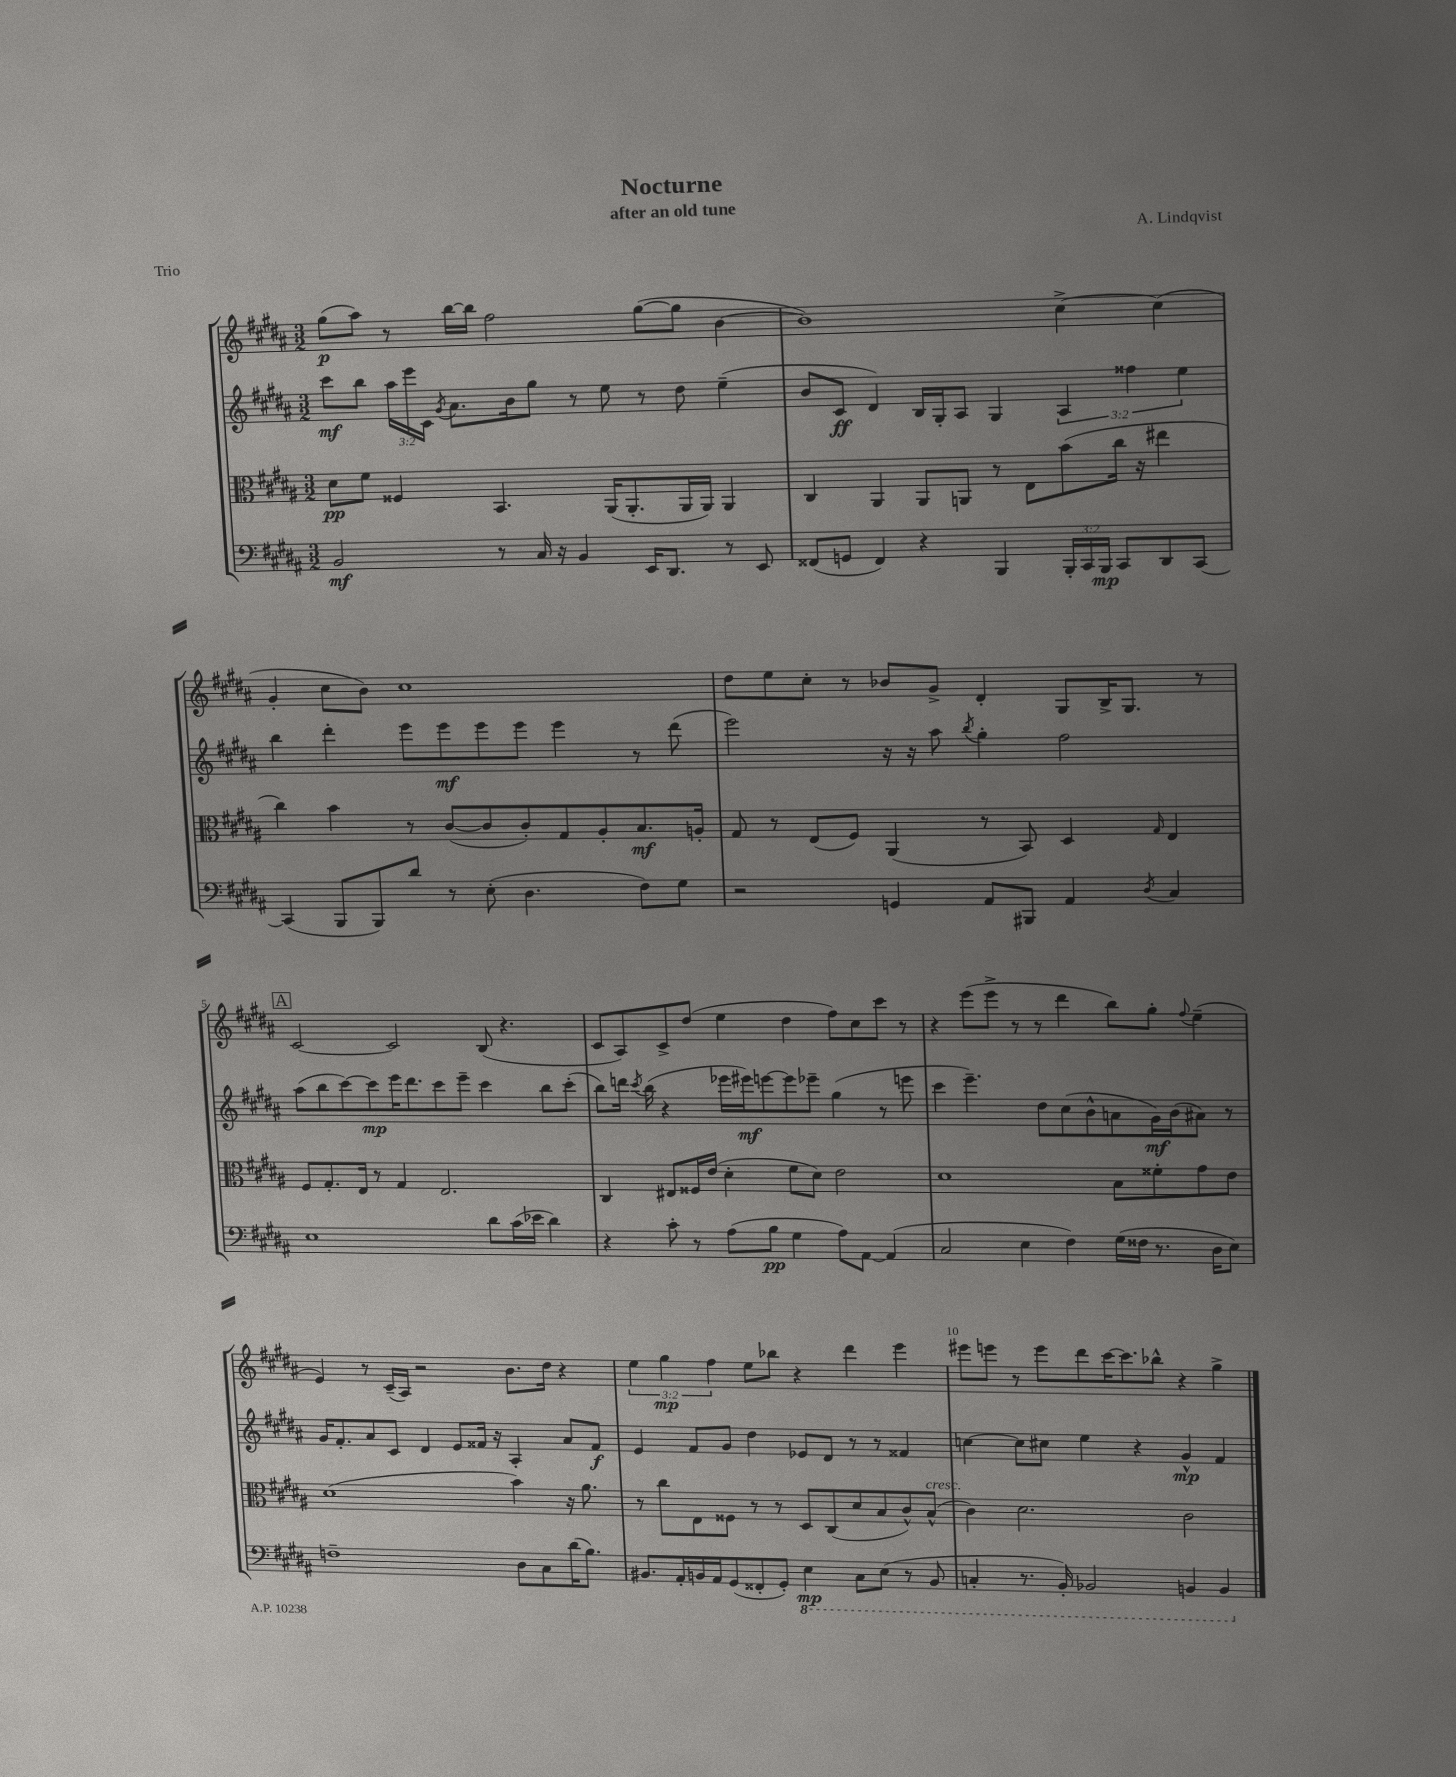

**kern	**dynam	**kern	**dynam	**kern	**dynam	**kern	**dynam
*part4	*part4	*part3	*part3	*part2	*part2	*part1	*part1
*staff4	*staff4	*staff3	*staff3	*staff2	*staff2	*staff1	*staff1
*clefF4	*	*clefC3	*	*clefG2	*	*clefG2	*
*k[f#c#g#d#a#]	*	*k[f#c#g#d#a#]	*	*k[f#c#g#d#a#]	*	*k[f#c#g#d#a#]	*
*M3/2	*	*M3/2	*	*M3/2	*	*M3/2	*
=1	=1	=1	=1	=1	=1	=1	=1
2BB/	mf	8d#\L	pp	8ccc#\L	mf	(8gg#\L	p
.	.	8f#\J	.	8bb\J	.	8aa#\J)	.
.	.	4F##X/	.	24aa#\LL	.	8r	.
.	.	.	.	24eee\	.	.	.
.	.	.	.	24c#\JJ	.	.	.
.	.	.	.	8qg#/	.	.	.
.	.	.	.	8.a#\L	.	[16bb\LL	.
.	.	.	.	.	.	16bb\JJ]	.
8r	.	4.BB/	.	.	.	2ff#\	.
.	.	.	.	16b\k	.	.	.
16C#/	.	.	.	8gg#\J	.	.	.
16r	.	.	.	.	.	.	.
4BB/	.	.	.	8r	.	.	.
.	.	(16AA#/KL	.	8ee\	.	.	.
.	.	8.AA#'/	.	.	.	.	.
16EE/KL	.	.	.	8r	.	([8gg#\L	.
8.DD#/J	.	.	.	.	.	.	.
.	.	16AA#/L	.	8dd#\	.	8gg#\J]	.
.	.	16AA#/JJ)	.	.	.	.	.
8r	.	4AA#/	.	(4ee~\	.	[4b\	.
8EE/	.	.	.	.	.	.	.
=2	=2	=2	=2	=2	=2	=2	=2
(8FF##X/L	.	4C#/	.	8b/L	.	1b])	.
8GGn/J	.	.	.	8c#/J	ff	.	.
4FF##/)	.	4AA#/	.	4d#/)	.	.	.
4r	.	8AA#/L	.	16B/LL	.	.	.
.	.	.	.	16G#'/J	.	.	.
.	.	8AAn/J	.	8A#/J	.	.	.
4BBB/	.	8r	.	4G#/	.	.	.
.	.	8E\L	.	.	.	.	.
24BBB'/LL	.	(8b\	.	6A#/	.	[4cc#^\	.
24CC#/	.	.	.	.	.	.	.
24BBB/JJ	mp	.	.	.	.	.	.
8CC#/L	.	16cc#\Jk	.	.	.	.	.
.	.	.	.	6ff##X\	.	.	.
.	.	16r	.	.	.	.	.
8DD#/	.	4ee#X\	.	.	.	(4cc#\]	.
.	.	.	.	6ee\	.	.	.
[8CC#/J	.	.	.	.	.	.	.
!!LO:LB:g=z
=3	=3	=3	=3	=3	=3	=3	=3
(4CC#/]	.	4cc#\)	.	4bb\	.	4g#'/	.
8BBB/L	.	4b\	.	4ddd#'\	.	8cc#\L	.
8BBB/)	.	.	.	.	.	8b\J)	.
8d#/J	.	8r	.	8eee\L	.	1cc#	.
8r	.	([8c#/L	.	8eee\	mf	.	.
(8E'\	.	8c#/]	.	8eee\	.	.	.
4.D#\	.	8c#'/)	.	8eee\J	.	.	.
.	.	8G#/	.	4eee\	.	.	.
.	.	8A#'/	.	.	.	.	.
8F#\L)	.	8.B/	mf	8r	.	.	.
8G#\J	.	.	.	(8ddd#\	.	.	.
.	.	16An'/Jk	.	.	.	.	.
=4	=4	=4	=4	=4	=4	=4	=4
2r	.	8G#/	.	2eee\)	.	8dd#\L	.
.	.	8r	.	.	.	8ee\	.
.	.	(8E/L	.	.	.	8cc#'\J	.
.	.	8F#/J)	.	.	.	8r	.
4GGn/	.	(4AA#/	.	16r	.	8b-X/L	.
.	.	.	.	16r	.	.	.
.	.	.	.	8aa#\	.	8g#^/J	.
.	.	.	.	8qbb/	.	.	.
8AA#/L	.	8r	.	4gg#'\	.	4d#'/	.
8BBB#X/J	.	8BB/)	.	.	.	.	.
4AA#/	.	4D#/	.	2ff#\	.	8G#/L	.
.	.	.	.	.	.	16B^/K	.
.	.	.	.	.	.	8.G#/J	.
8qD#/	.	16qqG#/	.	.	.	.	.
4C#/	.	4E/	.	.	.	.	.
.	.	.	.	.	.	8r	.
!!LO:LB:g=z
!!LO:REH:place=s1:t=A
=5	=5	=5	=5	=5	=5	=5	=5
1E	.	8F#/L	.	(8aa#\L	.	[2c#/	.
.	.	8.G#'/	.	8bb\	.	.	.
.	.	.	.	[8ccc#\)	.	.	.
.	.	16E/Jk	.	.	.	.	.
.	.	8r	.	8ccc#\]	mp	.	.
.	.	4G#/	.	16eee\K	.	2c#/]	.
.	.	.	.	8.ddd#\	.	.	.
.	.	2.E/	.	8ccc#\	.	.	.
.	.	.	.	8eee~\J	.	.	.
8d#\L	.	.	.	4ccc#\	.	(8B/	.
(16c#\L	.	.	.	.	.	4.r	.
16e-X\JJ	.	.	.	.	.	.	.
4d#\)	.	.	.	8bb\L	.	.	.
.	.	.	.	(8ccc#'\J	.	.	.
=6	=6	=6	=6	=6	=6	=6	=6
4r	.	4C#/	.	8bb\L)	.	8c#/L	.
.	.	.	.	16dddn\Jk	.	8A#/)	.
.	.	.	.	8qccc#/	.	.	.
.	.	.	.	(16bb\	.	.	.
8c#'\	.	8E#X/L	.	4r	.	8c#^/	.
8r	.	16F##X/L	.	.	.	(8dd#/J	.
.	.	(16e/JJ	.	.	.	.	.
(8A#\L	.	4d#'\	.	16eee-X\LL	.	4ee\	.
.	.	.	.	16eee#X\J)	mf	.	.
8B\J	pp	.	.	[8eeen\	.	.	.
4G#\	.	8f#\L	.	8eee\]	.	4dd#\	.
.	.	8d#\J)	.	8eee-X~\J	.	.	.
8A#\L)	.	2e\	.	(4gg#\	.	8ff#\L)	.
[8AA#\J	.	.	.	.	.	8cc#\	.
(4AA#/]	.	.	.	8r	.	8ccc#\J	.
.	.	.	.	8eeen\	.	8r	.
=7	=7	=7	=7	=7	=7	=7	=7
2C#/	.	1d#	.	4ccc#\	.	4r	.
.	.	.	.	4.eee~\)	.	(8eee\L	.
.	.	.	.	.	.	8eee^\J	.
4E\	.	.	.	.	.	8r	.
.	.	.	.	8dd#\L	.	8r	.
4F#\)	.	.	.	(8cc#\	.	4ddd#\	.
.	.	.	.	8b^^\	.	.	.
(16G#\LL	.	8B\L	.	8an\	.	8bb\L)	.
16F##X\JJ	.	.	.	.	.	.	.
8.r	.	8f##X'\	.	16g#\L)	mf	8gg#'\J	.
.	.	.	.	(16b\J	.	.	.
.	.	.	.	.	.	8qqff#/	.
.	.	8g#\	.	8a#X\J)	.	(4ee~\	.
16D#\KL	.	.	.	.	.	.	.
8E\J)	.	8e\J	.	8r	.	.	.
!!LO:LB:g=z
=8	=8	=8	=8	=8	=8	=8	=8
1Fn~	.	(1d#	.	16g#/KL	.	4e/)	.
.	.	.	.	8.f#'/	.	.	.
.	.	.	.	8a#/	.	8r	.
.	.	.	.	8c#/J	.	(16c#~/LL	.
.	.	.	.	.	.	16A#/JJ)	.
.	.	.	.	4d#/	.	2r	.
.	.	.	.	8e/L	.	.	.
.	.	.	.	16f##X/Jk	.	.	.
.	.	.	.	16r	.	.	.
8D#\L	.	4b\)	.	4A#'/	.	8.b\L	.
8C#\	.	.	.	.	.	.	.
.	.	.	.	.	.	16dd#\Jk	.
(16d#\K	.	16r	.	8a#/L	.	4r	.
8.B\J)	.	8.a#\	.	.	.	.	.
.	.	.	.	8f##/J	f	.	.
=9	=9	=9	=9	=9	=9	=9	=9
8.BB#X/L	.	8r	.	4e/	.	6ee\	.
.	.	8cc#\L	.	.	.	.	.
.	.	.	.	.	.	6gg#\	mp
16AA#'/L	.	.	.	.	.	.	.
16BBn/	.	8E\	.	8f#/L	.	.	.
16AA#/J	.	.	.	.	.	.	.
.	.	.	.	.	.	6ff#\	.
(8GG#/	.	8F##X\J	.	8g#/J	.	.	.
8FF##X'/	.	8r	.	4dd#\	.	8ee\L	.
8GG#'/J)	.	8r	.	.	.	8bb-X\J	.
*8ba	*	*	*	*	*	*	*
4EE\	mp	8D#/L	.	8e-X/L	.	4r	.
.	.	(8C#/	.	8d#/J	.	.	.
8CC#\L	.	8d#/	.	8r	.	4ddd#\	.
(8EE\J	.	8B/	.	8r	.	.	.
8r	.	8c#^^/)	.	4f##X/	.	4eee\	.
!	!	!LO:TX:a:i:t=cresc.	!	!	!	!	!
8BBB/	.	(8B^^/J	.	.	.	.	.
=10	=10	=10	=10	=10	=10	=10	=10
4CCn'/	.	4c#\)	.	[4ccn\	.	8eee#X\L	.
.	.	.	.	.	.	8eeen\J	.
8.r	.	2.d#\	.	8cc\L]	.	8r	.
.	.	.	.	8cc#X\J	.	8eee\L	.
16BBB'/)	.	.	.	.	.	.	.
2BBB-X/	.	.	.	4ee\	.	8ddd#\	.
.	.	.	.	.	.	[16ccc#\K	.
.	.	.	.	.	.	8.ccc#\]	.
.	.	.	.	4r	.	.	.
.	.	.	.	.	.	8bb-X^^\J	.
4BBBn/	.	2c#\	.	4g#^^/	mp	4r	.
4BBB/	.	.	.	4f#/	.	4gg#^\	.
*X8ba	*	*	*	*	*	*	*
==	==	==	==	==	==	==	==
*-	*-	*-	*-	*-	*-	*-	*-
